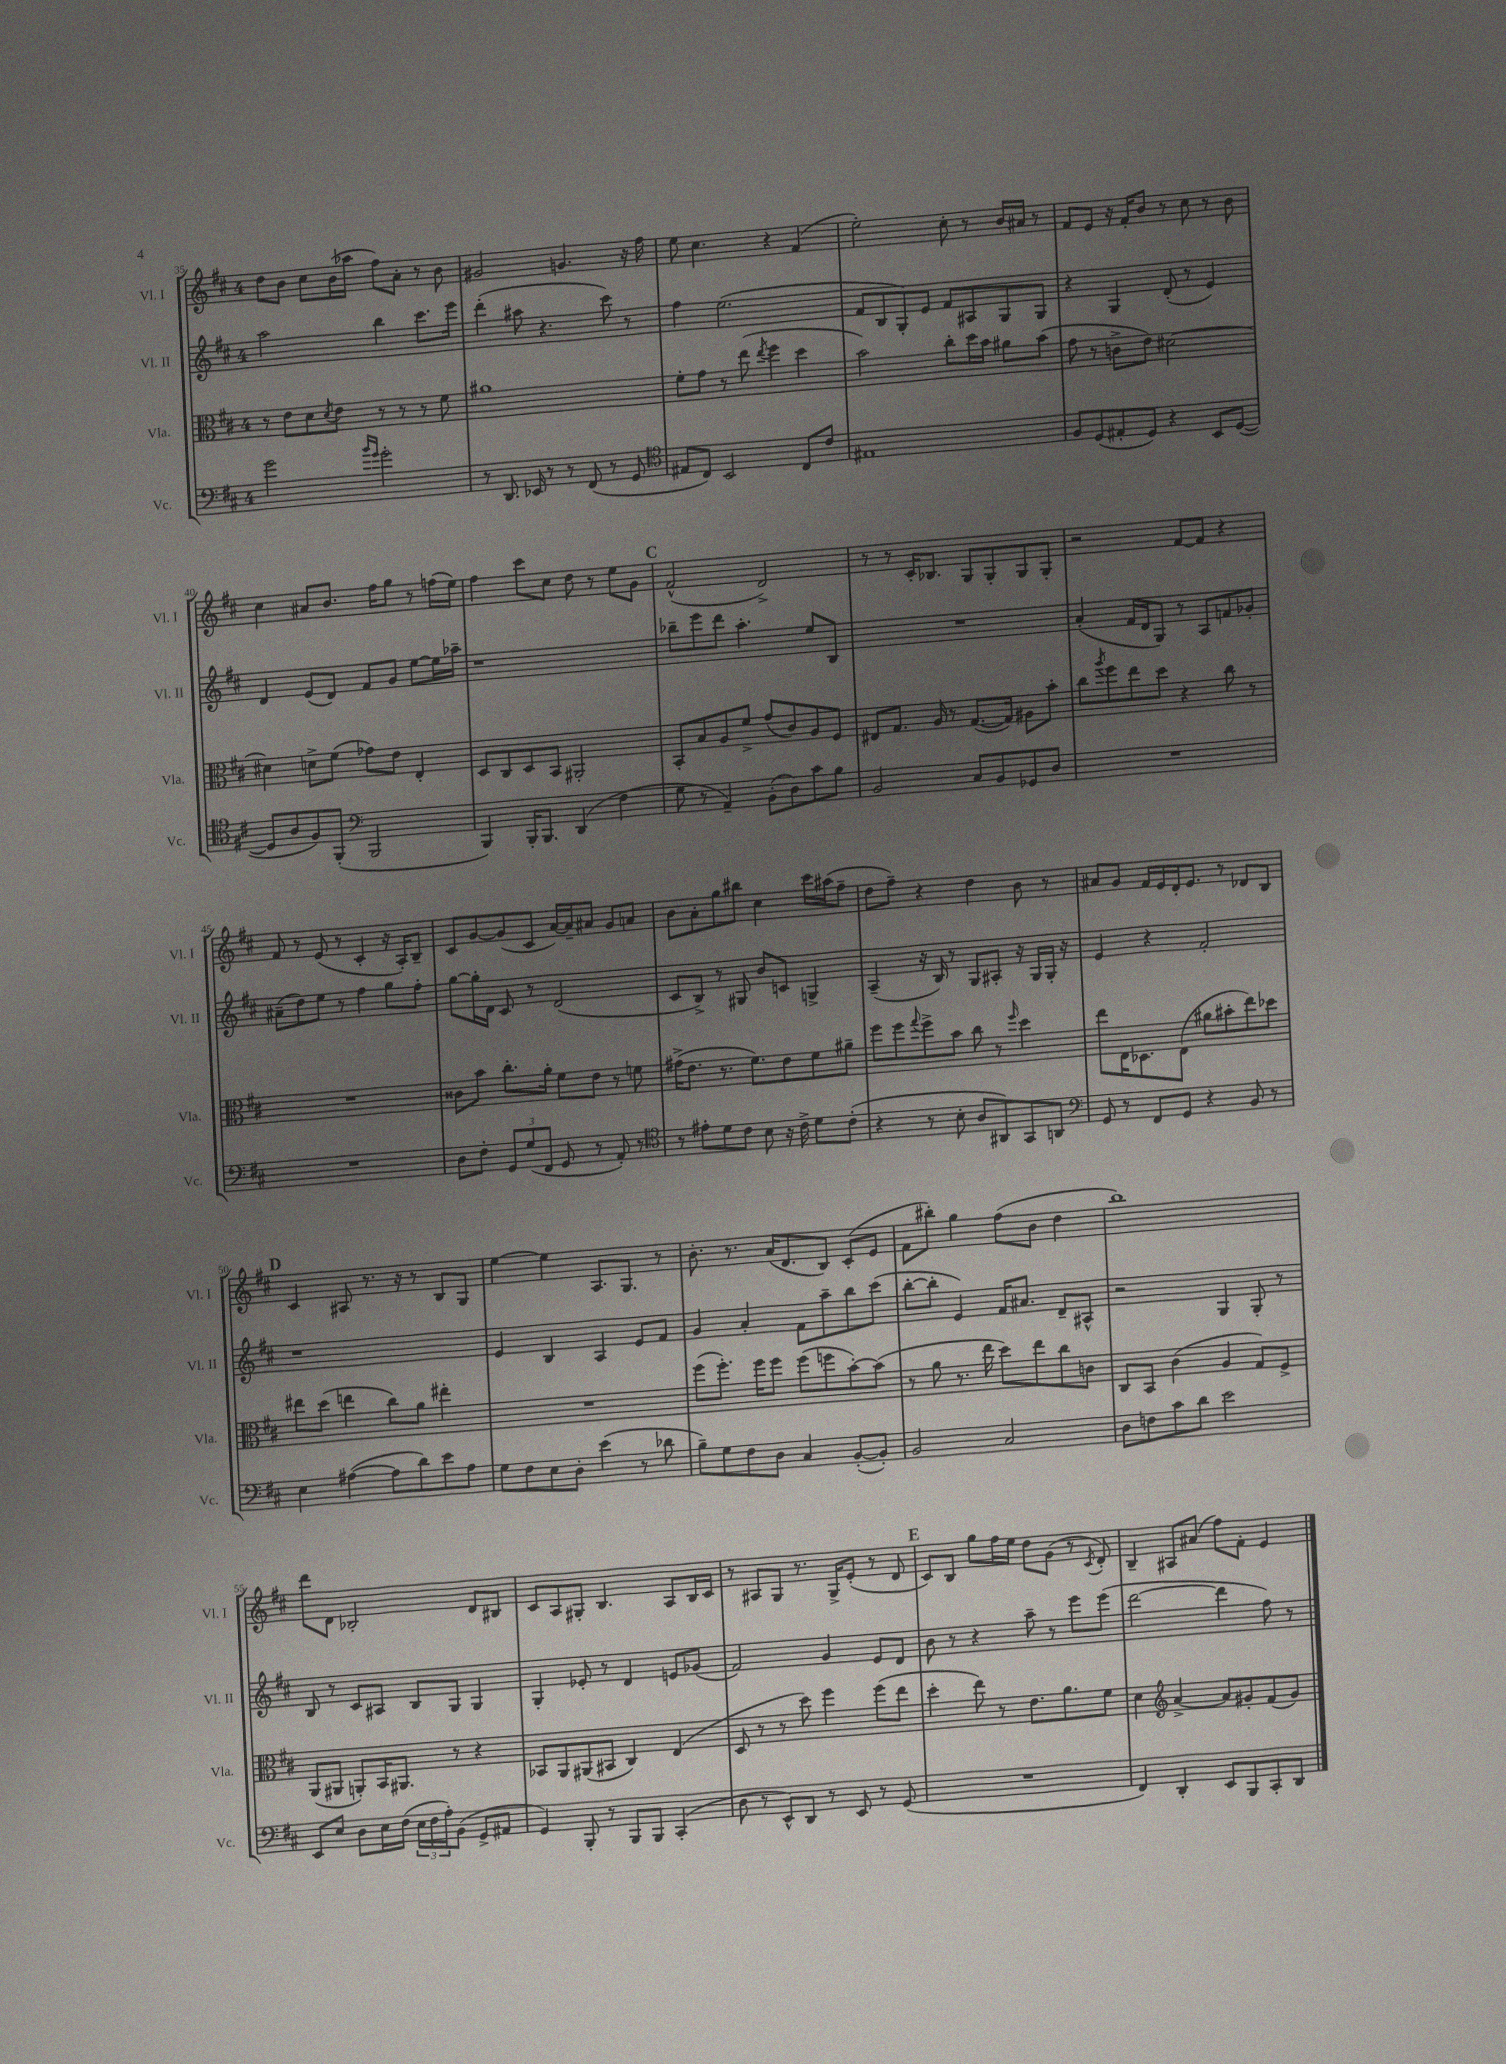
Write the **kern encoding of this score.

**kern	**kern	**kern	**kern
*staff4	*staff3	*staff2	*staff1
*clefF4	*clefC3	*clefG2	*clefG2
*k[f#c#]	*k[f#c#]	*k[f#c#]	*k[f#c#]
*M4/4	*M4/4	*M4/4	*M4/4
2g\	8r	2aa\	8dd\L
.	8e\L	.	8b\J
.	8d\	.	8cc#\L
.	8qd/	.	.
.	8e\J	.	(16b\L
.	.	.	16aa-\JJ
16qqb/LL	.	.	.
16qqg/JJ	.	.	.
2g'\	8r	4bb\	8ff#\L)
.	8r	.	8a'\J
.	8r	8.ccc#\L	8r
.	8f#\	.	8b\
.	.	16eee\Jk	.
=	=	=	=
8r	1a#	(4ddd'\	2g#/
8.DD/	.	.	.
.	.	8aa#\	.
16EE-/	.	.	.
8r	.	4.r	.
8r	.	.	4.g/
(8FF#/	.	.	.
8r	.	8ccc#\)	.
8GG/	.	8r	16r
.	.	.	16ff#\
=	=	=	=
*clefC4	*	*	*
8E#/L	8f#'\L	4ff#\	8ee\
8C#/J)	8g\J	.	4.cc#\
2BB/	8r	(2.ee\	.
.	(8ee\	.	.
.	8qee/	.	.
.	4ff#\	.	4r
8C#/L	4dd\	.	(4f#/
8c#/J	.	.	.
=	=	=	=
1E#	2b\)	8f#/L	2ee'\)
.	.	8B/	.
.	.	8G'/)	.
.	.	8e/J	.
.	8cc#'\L	8f#/L	8cc#'\
.	16dd\L	8A#/	8r
.	16b\JJ	.	.
.	8a#\L	8G/	16b/LL
.	.	.	16a#/JJ
.	(8b\J	8G/J	8r
=	=	=	=
8F#/L	8g\	4r	8f#/L
(8D/	8r	.	8e/J
8E#'/	8c^\L	4G/	16r
.	.	.	16f#'/LK
8D/J)	8e\J)	.	8b/J
4r	[2d#\	(8d'/	8r
.	.	8r	8cc#\
8BB/L	.	4e/)	8r
([8D/J	.	.	8b\
=	=	=	=
8D/]L	4d#\]	4d/	4cc#\
8A/	.	.	.
8F#/)	8d^\L	(8e/L	8a#/L
(8FF#'/J	(8f#\J	8d/J)	8.b/J
*clefF4	*	*	*
2BBB/	8g-\L)	8f#/L	.
.	.	.	16ff#\LK
.	8e\J	8g/J	8gg\J
.	4E'/	[8ee\L	8r
.	.	16ee\]L	(16ff\LL
.	.	16aa-~\JJ	16ee\JJ)
=	=	=	=
4BBB/)	8D/L	1r	4ff#\
.	8C#/	.	.
16BBB'/LK	8D/	.	8ccc#\L
8.BBB/J	.	.	.
.	8BB/J	.	8cc#\J
(4DD/	2AA#'/	.	8dd\
.	.	.	8r
4F#\	.	.	8ee\L
.	.	.	8g\J
=	=	=	=
8G\	8BB'/L	8bb-~\L	(2f#^^/
8r	8B/	8eee\	.
4AA~/)	8A/	8ddd\J	.
.	8f#^/J	4.aa'\	.
(8BB'\L	(8g/L	.	2d^/)
8D\)	8c#/)	.	.
8c#\	8A/	8ee/L	.
8B\J	8F#/J	8B/J	.
=	=	=	=
2BB/	8E#/L	1r	8r
.	8.G/J	.	8r
.	.	.	16c#'/LK
.	16A/	.	8.B-/J
.	8r	.	.
8C#/L	([8.G/L	.	8G/L
8BB/	.	.	8G'/
.	16G/]Jk)	.	.
8GG-/	8A#\L	.	8G/
8D/J	8b'\J	.	8G'/J
=	=	=	=
1r	8cc#\L	(4a'/	2r
.	8qaa/	.	.
.	8ff#\	.	.
.	8ee\	16f#/LL	.
.	.	16d/J	.
.	8dd\J	8G/J)	.
.	4r	8r	[8f#/L
.	.	8A/L	8f#/]J
.	8cc#\	8f/	4r
.	8r	8g-'/J	.
=	=	=	=
1r	1r	(8a#~\L	8f#/
.	.	8dd\)	8r
.	.	8ee\J	(8e/
.	.	8r	8r
.	.	4ff#\	4c#'/
.	.	8gg\L	16r
.	.	.	16A'/LK)
.	.	8ff#'\J	8B~/J
=	=	=	=
8D\L	8c##\L	[8gg\L	8c#/L
8F#'\J	8b\J	16gg'\]L	[8g/
.	.	16d\JJ	.
12GG/L	8.cc#'\L	8c#/	(8g/]
(12G/	.	.	.
.	.	8r	8c#/J
12FF#/J	.	.	.
.	16a'\Jk	.	.
8GG/	8f#\L	(2d/	[16a/LL)
.	.	.	16a~/]J
8r	8e\J	.	8a#/J
8AA'/)	8r	.	8g/L
8r	8f\	.	8a/J
=	=	=	=
*clefC4	*	*	*
8r	(16g#^\LK	8c#/L	8b\L
.	8.e\J	.	.
8e#'\L	.	8B^/J)	8a'\
8d\	8.r	8r	8gg\
8c#\J	.	8G#/	8bb#\J
.	8.f#\L)	.	.
8B\	.	8b/L	4cc#\
16r	8e\	8c/J	.
16c#^\	.	.	.
8d\L	8f#\	4G^/	16ccc#\LL
.	.	.	(16aa#\J
(8c#'\J	8a#~\J	.	8ff#~\J
=	=	=	=
4r	8ff#\L	(4A~/	8dd\L
.	8ff#\	.	8ff#~\J)
.	8qqgg/	.	.
8r	8ff#^\	16r	4r
.	.	16B/)	.
8B'\	8b\J	8r	.
8A/L	8cc#\	8G/L	4dd\
8AA#/)	8r	8A#'/J	.
.	16qqff#/	.	.
8GG/	4dd\	16r	8b\
.	.	16G/LL	.
8AA/J	.	16G'/JJ	8r
.	.	16r	.
=	=	=	=
*clefF4	*	*	*
8GG/	8ee\L	4e/	8a#/L
8r	16E\K	.	8g/J
.	8.D-\	.	.
8FF#/L	.	4r	16f#/LL
.	.	.	16e/
8GG/J	(8E\J	.	16d'/J
.	.	.	8.e/J
4r	8a#\L	2f#'/	.
.	8b#'\	.	8r
8BB/	8ee\)	.	8d-/L
8r	8dd-\J	.	8B/J
=	=	=	=
4E\	8ee#\L	1r	4c#/
.	(8dd\J	.	.
([4A#\	4ee\	.	8A#/
.	.	.	8.r
8A#\]L	8cc#\L)	.	.
.	.	.	16r
8d\)	8a\J	.	8r
8e\	4ee#'\	.	8B/L
8A#\J	.	.	8G/J
=	=	=	=
8G\L	1r	4e/	[4ee\
8F#\	.	.	.
8E\	.	4B/	4ee\]
8D'\J	.	.	.
(4e\	.	4A/	8.A/L
.	.	.	8.G/J
8r	.	8e/L	.
8d-\	.	8f#/J	8r
=	=	=	=
8B~\L)	(8ff#\L	4g/	8.b'\
8G\	8.ff#'\J)	.	.
.	.	.	8.r
8F#\	.	4a'/	.
.	16ff#\LK	.	.
8D\J	8ff#\J	.	(16a/LK
.	.	.	8.d/
4C#/	(8ff#\L	8f#\L	.
.	8ff\	8aa~\	8B/J)
([8BB'/L	[8b'\)	8bb\	(8c#'/L
8BB'/]J)	(8b\]J	(8ccc#\J	8e/J
=	=	=	=
2BB/	8r	[8bb'\L	8f#\L
.	8a\	8bb'\]J	8bb#'\J)
.	8.r	4e/)	4gg\
.	16ee\	.	.
2C#/	8dd\L)	16f#/LK	(8ff#\L
.	.	8.a#/J	.
.	8ee\	.	8b\J
.	8cc#\	8d~/L	4dd\
.	8c\J	8A#^^/J	.
=	=	=	=
8D\L	8C#/L	2r	1bb)
8F\	8BB/J	.	.
8c#\	(4c#\	.	.
8d\J	.	.	.
2e\	4A/	4G/	.
.	8G/L)	8G'/	.
.	8F#^/J	8r	.
=	=	=	=
8EE/L	(8AA/L	8B/	8ddd\L
8E/J	8AA#/J	8r	8d\J
8D\L	8AA'/L)	8c#/L	2B-'/
16E\L	16BB/K	8A#/J	.
(16F#\JJ	8.AA#/J	.	.
24E\LL	.	8B/L	.
24F#\	.	.	.
24A'\J)	.	.	.
(8BB\J	8r	8G/J	.
8GG^/L	4r	4G/	8d/L
8AA#/J	.	.	8B#/J
=	=	=	=
4GG/)	8BB-/L	4G'/	8c#/L
.	8AA/	.	8A/
8BBB'/	(8AA#/	8e-'/	8G#'/J
8r	8BB#/J	8r	4.B/
8BBB/L	4C#/)	4d/	.
8BBB/J	.	.	.
(4CC#'/	(4E/	8e/L	8A/L
.	.	(8g-/J	16B/L
.	.	.	16c#/JJ
=	=	=	=
8D\	8D/	2f#/)	8r
8r	8r	.	8A#/L
8EE^^/L)	8r	.	8G/J
8DD/J	8dd\)	.	8.r
8r	4ff#\	4g/	.
.	.	.	16G^/LK
8EE/	.	.	(8e'/J
8r	(8ff#\L	8e/L	8r
(8GG/	8ee\J	8d/J	8d/
=	=	=	=
1r	4dd'\	8b\	8c#/L)
.	.	8r	8B/J
.	8ee\)	4r	8gg\L
.	8r	.	16ff#\L
.	.	.	16ee\JJ
.	8.e\L	8aa~\	8dd\L
.	.	8r	(8g\J
.	8.a\	.	.
.	.	8eee\L	8r
.	.	.	8qc#/
.	8f#\J	(8eee\J	8d'/)
=	=	=	=
4FF#/)	4d\	[2ddd\	4B~/
*	*clefG2	*	*
4DD'/	[4a^/	.	8A#/L
.	.	.	(8a#/J
8EE/L	8a/]L	4ddd\]	8ff#\L)
8BBB/	8g#'/	.	8f#'\J
8CC#'/	(8f#/	8ff#\)	4e/
8DD/J	8g#/J)	8r	.
==	==	==	==
*-	*-	*-	*-
